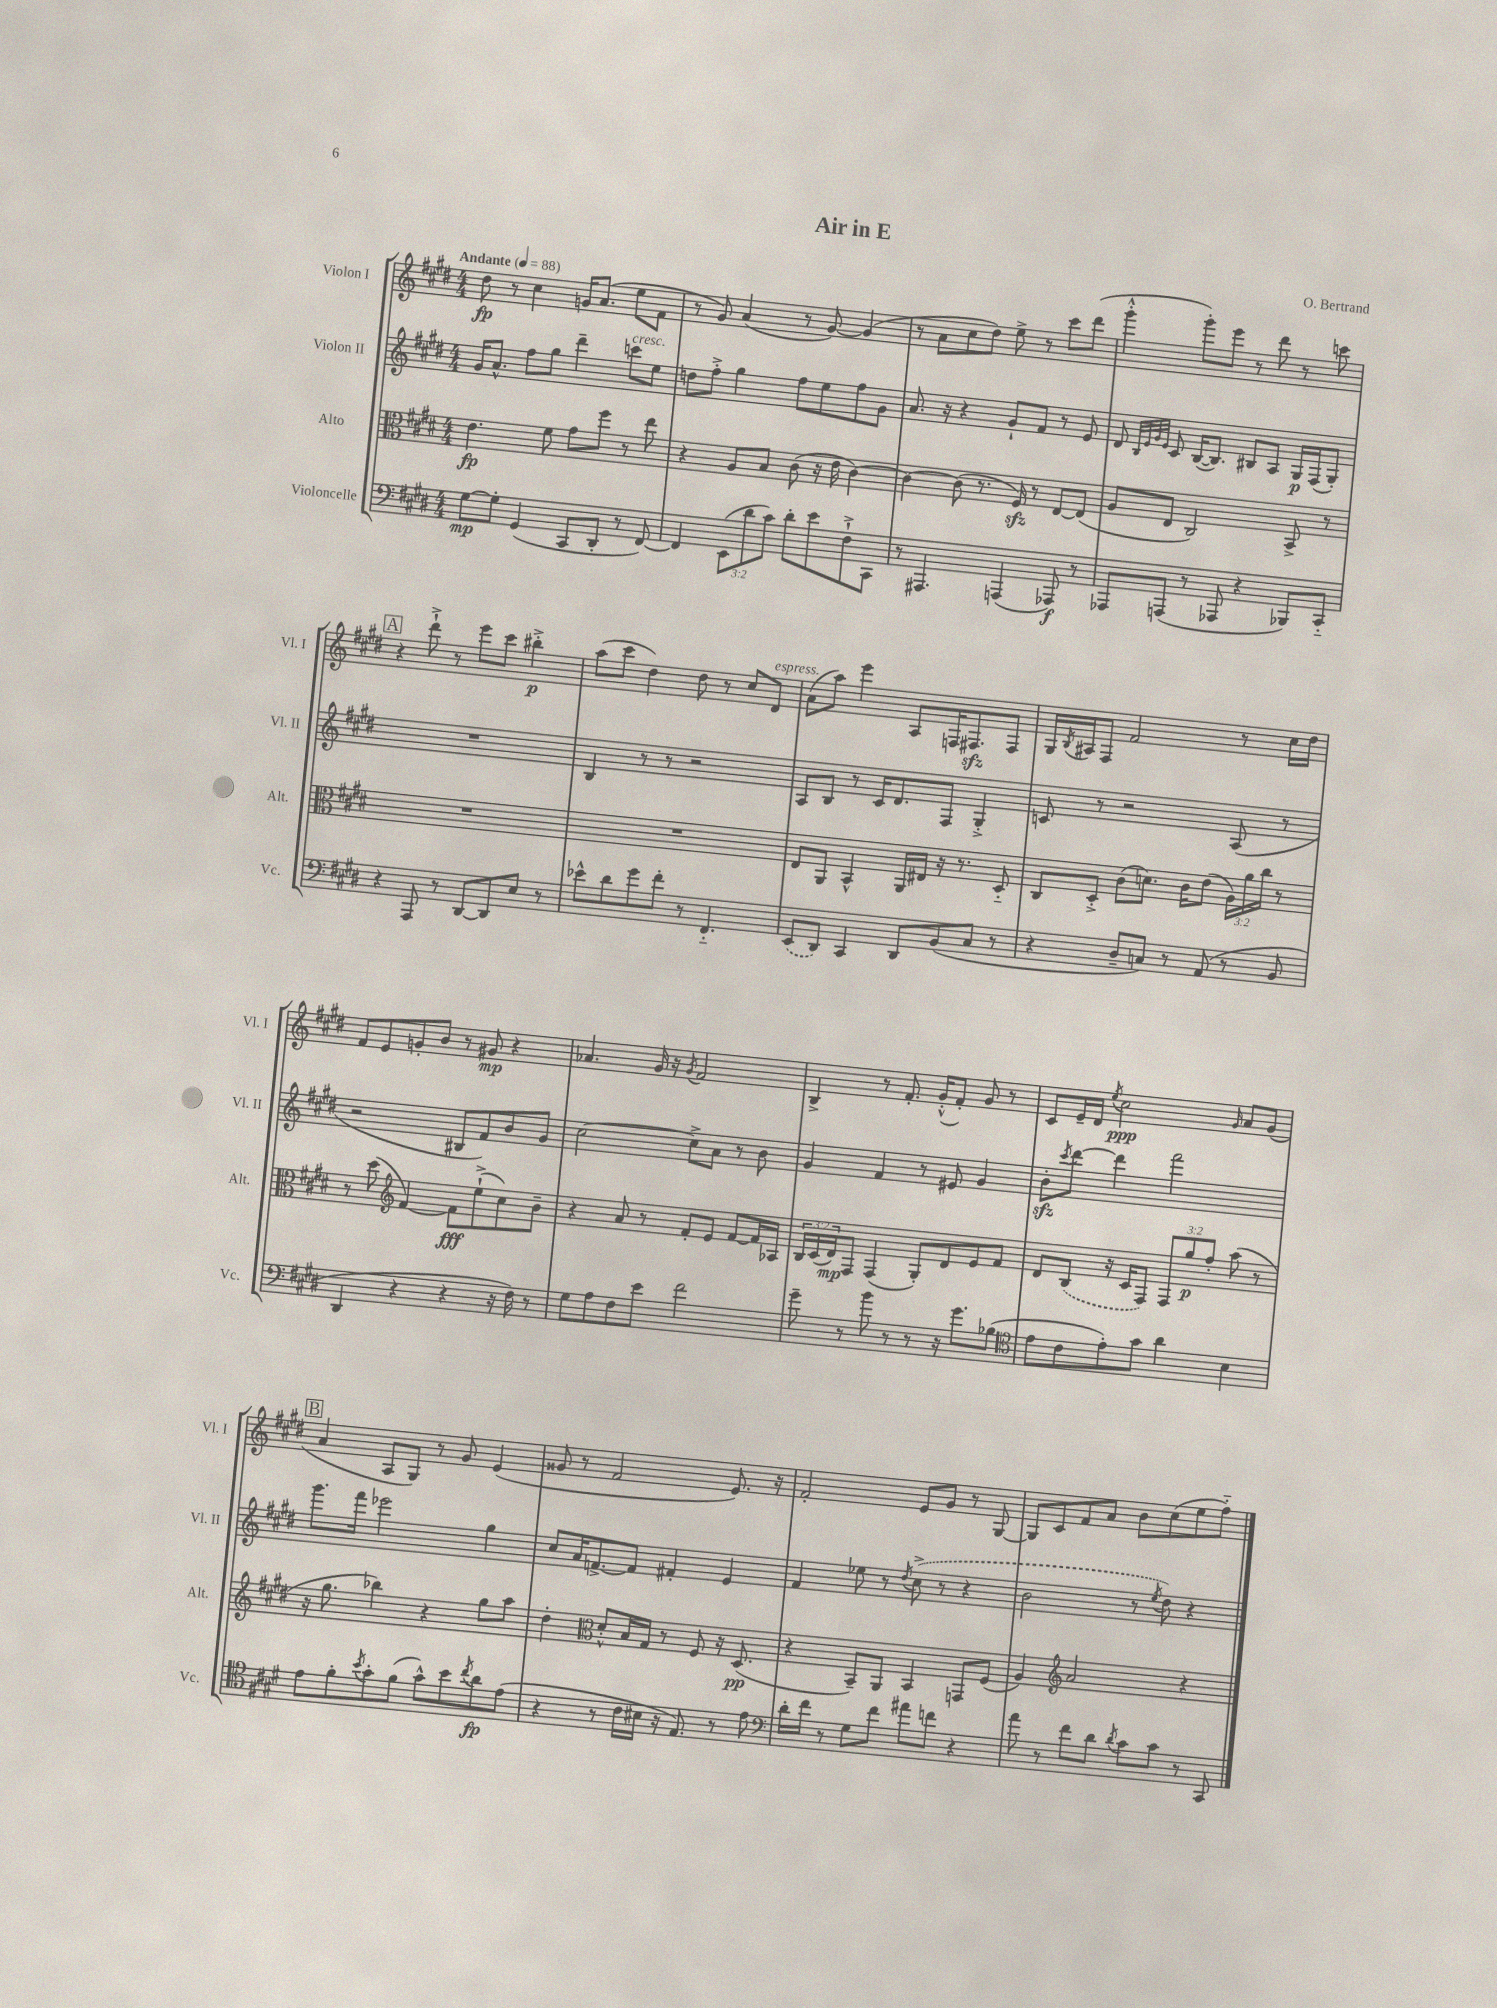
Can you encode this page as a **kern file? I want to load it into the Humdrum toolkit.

**kern	**kern	**kern	**kern
*staff4	*staff3	*staff2	*staff1
*clefF4	*clefC3	*clefG2	*clefG2
*k[f#c#g#d#]	*k[f#c#g#d#]	*k[f#c#g#d#]	*k[f#c#g#d#]
*M4/4	*M4/4	*M4/4	*M4/4
*MM88	*MM88	*MM88	*MM88
[8G#	4.e	16g#	8dd#
.	.	8.a^^	.
8G#']	.	.	8r
(4GG#	.	8ff#	4cc#
.	8f#	8gg#	.
8CC#	8g#	4ddd#~	16g
.	.	.	(8.a
8DD#'	8ff#	.	.
8r	8r	8ccc	8ee
[8FF#)	8ee	8ee	8f#
=	=	=	=
4FF#]	4r	8dd	8r
.	.	8ff#'^	8g#)
(12EE	8A	4gg#	(4a
12d#	.	.	.
.	8B	.	.
12c#)	.	.	.
8d#'	(8c#	8ff#	8r
8e	16r	8ee	[8g#)
.	16e	.	.
8F#`^	[4c#)	8ff#	(4g#]
8CC#	.	8g#	.
=	=	=	=
8r	4c#_	8.a	8r
4.AAA#	.	.	8a
.	.	16r	.
.	(8c#]	4r	8cc#
.	8.r	.	8dd#)
(4AAA	.	8g#`	8ee^
.	16F#)	.	.
.	8r	8f#	8r
8AAA-)	[8E	8r	8ccc#
8r	(8E]	8e	(8ddd#
=	=	=	=
8AAA-	8A	8d#	4ggg#'^^
.	.	32qqB	.
.	.	32qqe	.
.	.	32qqg#	.
.	.	32qqe	.
(8AAA	8E	8c#	.
8r	2C#)	([16B	8ggg#')
.	.	8.B])	.
8AAA-	.	.	8eee
4r	.	8B#	8r
.	.	8A	8ddd#
8BBB-)	8BB^	16G#	8r
.	.	(16F#	.
8CC#'~	8r	8G#')	8ccc
=	=	=	=
4r	1r	1r	4r
8AAA	.	.	8ddd#`^
8r	.	.	8r
[8DD#	.	.	8eee
8DD#]	.	.	8ccc#
8E	.	.	4bb#'^
8r	.	.	.
=	=	=	=
8e-^^	1r	4B	(8aa
8d#	.	.	8ccc#
8g#	.	8r	4dd#)
8f#'	.	8r	.
8r	.	2r	8dd#
4.FF#'~	.	.	8r
.	.	.	8cc#
.	.	.	8d#
=	=	=	=
(8EE	8E	8A	(8a
8DD#)	8AA	8B	8aa)
4CC#	4BB^^	8r	4eee
.	.	16c#	.
.	.	8.d#	.
8DD#	16AA	.	8A
.	16E#	.	.
(8BB	16r	8F#	16F
.	8.r	.	8.F#
8C#	.	4G#'^	.
8r	8D#'~	.	8F#
=	=	=	=
4r	8C#	8c	16G#
.	.	.	8qB
.	.	.	16A#
.	8D#'^	8r	8F#
8D#~	(8c#	2r	2f#
8C)	8.d)	.	.
8r	.	.	.
.	16c#	.	.
(8AA	(8e	.	.
8r	24A)	(8A	8r
.	24a	.	.
.	24cc#	.	.
8BB	8r	8r	16cc#
.	.	.	16dd#
=	=	=	=
4DD#	8r	2r	8f#
.	(8dd#	.	8e
*	*clefG2	*	*
4r	[4f#)	.	8g'
.	.	.	8b
4r	8f#]	8B#	8r
.	(8ee`^	8f#)	8g#
16r	8cc#)	8b	4r
16F#)	.	.	.
8r	8b~	8g#	.
=	=	=	=
8G#	4r	[2cc#	4.a-
8A	.	.	.
8F#	8a	.	.
8e	8r	.	16g#
.	.	.	16r
.	.	.	8qg#
2f#	8f#'	8cc#^]	2f#
.	8e	8a	.
.	[8f#	8r	.
.	16f#]	8b	.
.	16A-	.	.
=	=	=	=
8g#~	24B	4g#	4B^
.	(24c#	.	.
.	24d#)	.	.
8r	8F#	.	.
8b	(4F#	4f#	8r
8r	.	.	8.f#'
8r	8G#')	8r	.
.	.	.	(16g#'^^
16r	8d#	8e#	8f#')
8.g#	.	.	.
.	8e	4g#	8g#
(8B-	8f#	.	8r
=	=	=	=
*clefC4	*	*	*
8e	8d#	8b'	8c#
.	.	8qccc#	.
8c#	(8B	[8ddd#	16e~
.	.	.	16d#
.	.	.	8qee
8e')	16r	4ddd#]	2cc#
.	16c#	.	.
8g#	8F#)	.	.
4a	12F#	2fff#	.
.	12gg#	.	.
.	12ff#'	.	.
.	.	.	16qqg#
4B	(8aa	.	8a
.	8r	.	(8g#
=	=	=	=
8e	16r	8.ggg#	4a
.	8.gg#	.	.
8f#'	.	.	.
.	.	16fff#	.
8qb	.	.	.
8g#'	4bb-)	2eee-	8A
(8f#	.	.	8G#)
8g#^^)	4r	.	8r
8b	.	.	8g#
8qcc#	.	.	.
8a	8gg#	4gg#	(4e
(8e	8aa	.	.
=	=	=	=
4r	4dd#'	8cc#	8g##
.	.	16a	8r
.	.	[8.f^	.
*	*clefC3	*	*
8r	8d#'^^	.	2f#
16c#	16B	8f]	.
16B#	16G#	.	.
16r	8r	4f#'	.
8.E)	.	.	.
.	8F#	.	.
8r	16r	4e	8.e)
.	(8.D#	.	.
8e	.	.	.
.	.	.	16r
=	=	=	=
*clefF4	*	*	*
16d#'	4r	4f#	2f#'
16f#	.	.	.
8r	.	.	.
8G#	8BB~)	8ee-	.
8f#	8AA	8r	.
.	.	8qdd#	.
8a#	4BB	(8cc#^	8e
8f	.	8r	8g#
4r	8GG	4r	8r
.	(8F#	.	[8G#
=	=	=	=
8a	4A)	2b	8G#]
8r	.	.	8c#
*	*clefG2	*	*
8f#	2a	.	8f#
8d#	.	.	8a
8qd#	.	.	.
8c#	.	8r	8b
.	.	8qee	.
8c#	.	8dd#)	(8cc#
8r	4r	4r	8ee
8CC#	.	.	8ff#'~)
==	==	==	==
*-	*-	*-	*-
